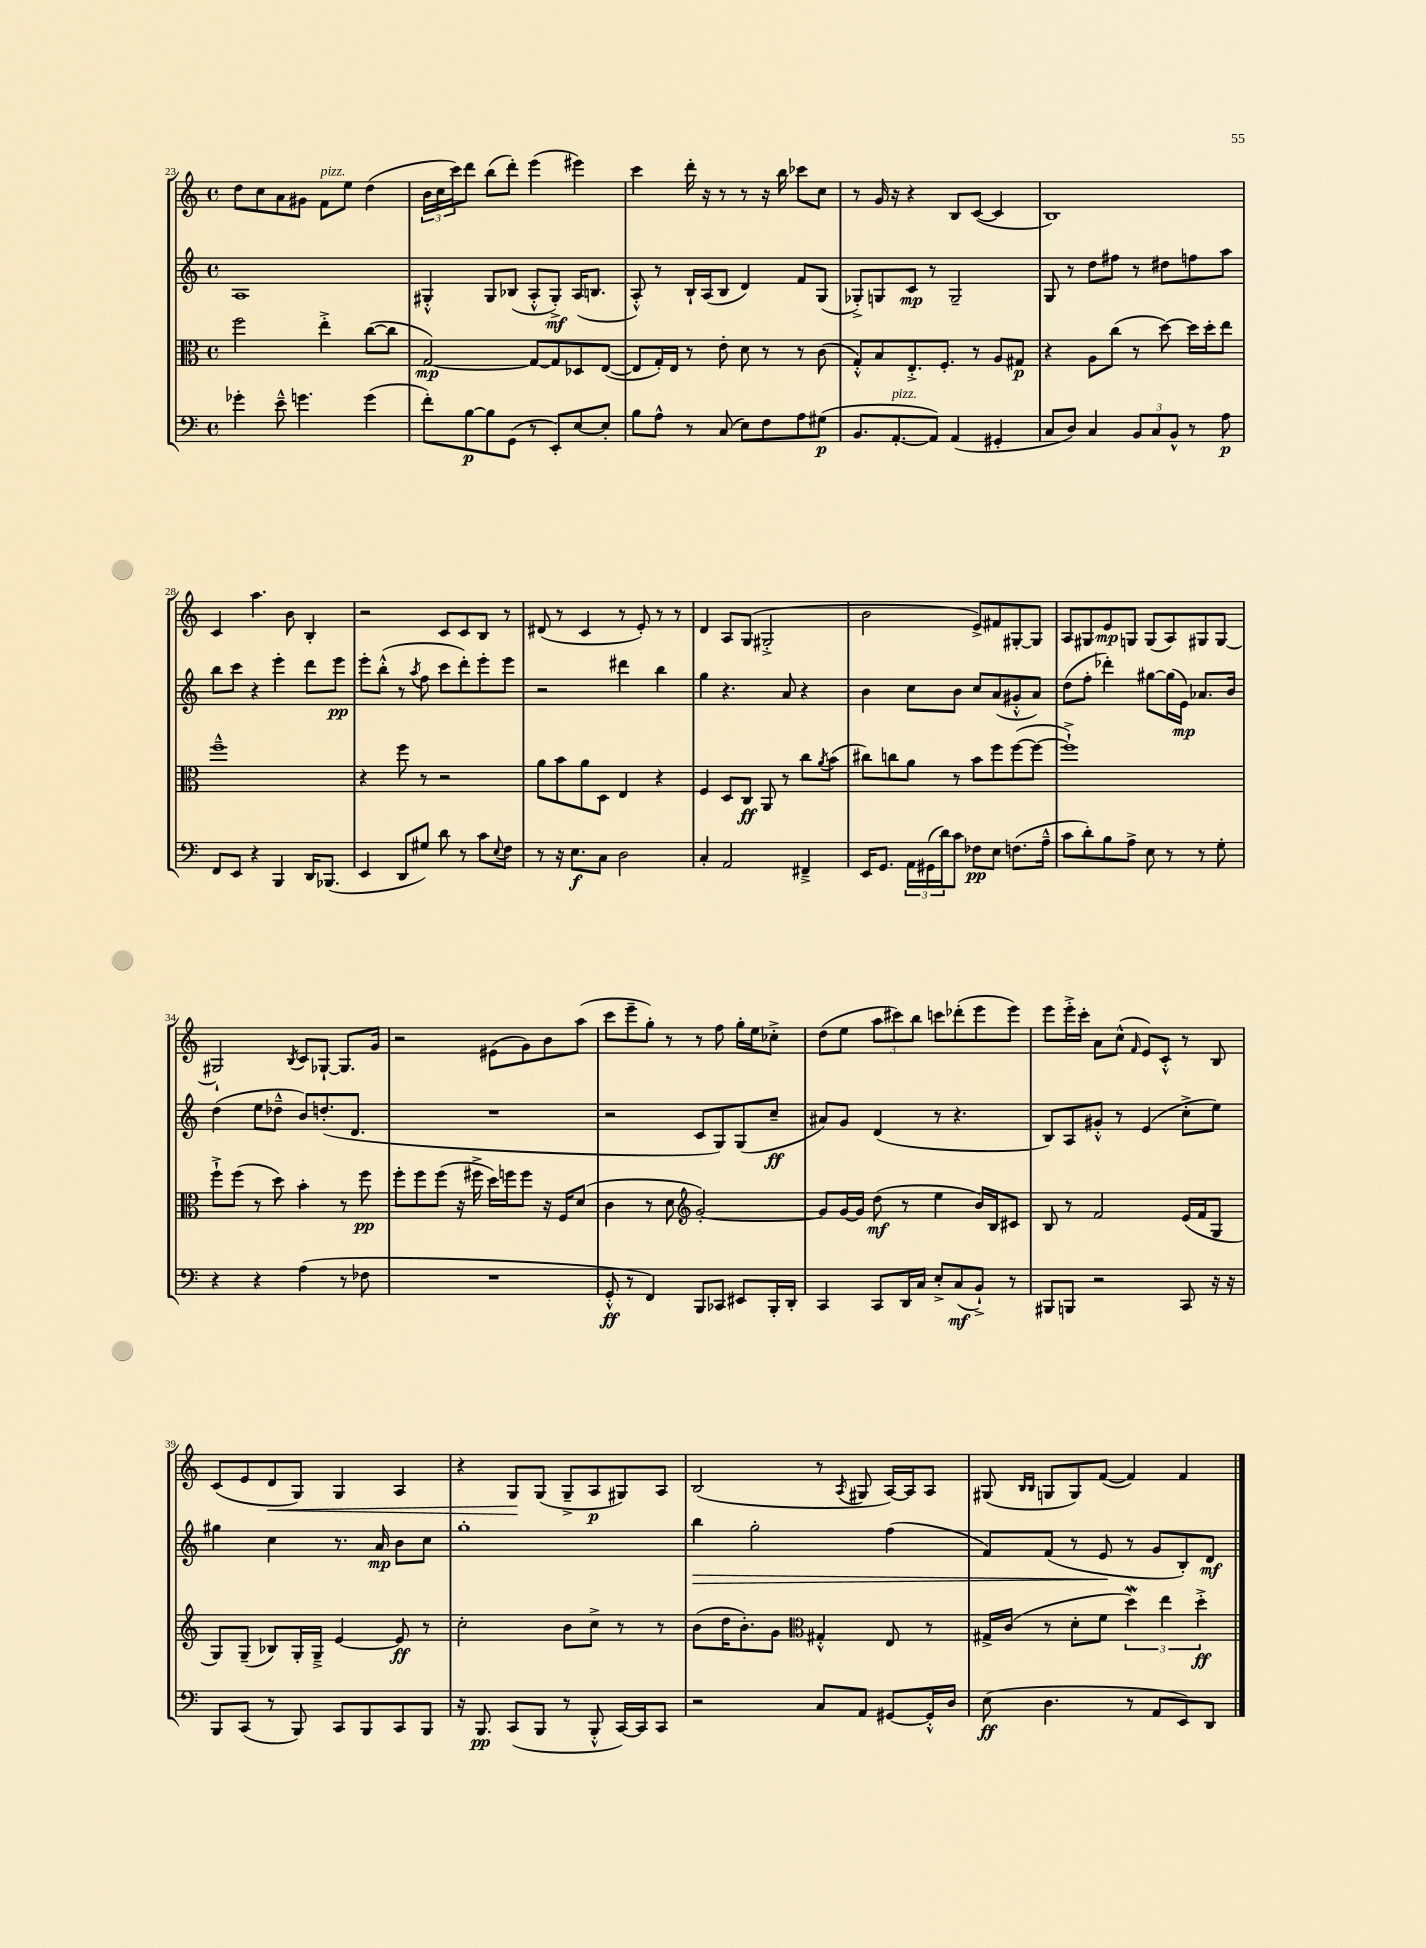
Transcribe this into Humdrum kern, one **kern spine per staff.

**kern	**kern	**kern	**kern
*staff4	*staff3	*staff2	*staff1
*clefF4	*clefC3	*clefG2	*clefG2
*k[]	*k[]	*k[]	*k[]
*M4/4	*M4/4	*M4/4	*M4/4
*met(c)	*met(c)	*met(c)	*met(c)
4g-'	2ff	1A	8dd
.	.	.	8cc
8e~^^	.	.	8a
4.g	.	.	8g#
.	4ee'^	.	8f
.	.	.	8ee
(4g	([8cc	.	(4dd
.	8cc]	.	.
=	=	=	=
8f')	[2G)	4G#'^^	24b
.	.	.	24cc
.	.	.	24ccc)
[8B	.	.	8ddd
8B]	.	8G#	(8bb
(8GG	.	(8B-	8ddd')
8r	8G_	8A'^^	(4eee
8EE')	8G]	8G#'^)	.
[8E	8D-	(16A	4eee#)
.	.	8.B	.
8E']	([8E	.	.
=	=	=	=
8B	8E]	8A'^^)	4ccc
8A^^	16G')	8r	.
.	16E	.	.
8r	8r	16B`	16ddd'
.	.	(16A	16r
(8C	8e'	8B	8r
8E)	8d	4d)	8r
8F	8r	.	16r
.	.	.	16bb
8A	8r	8f	8ccc-
(8G#	(8c	(8G	8cc
=	=	=	=
8.BB	8G'^^)	8G-'^)	8r
.	8B	8G	16g
[8.AA'	.	.	16r
.	8.E'^	8c	4r
8AA])	.	8r	.
.	8.F'	.	.
(4AA	.	2G~	8B
.	8r	.	([8c
4GG#'	8A	.	4c]
.	8G#	.	.
=	=	=	=
8C	4r	8G	1B)
8D)	.	8r	.
4C	8A	8dd	.
.	(8cc	8ff#	.
12BB	8r	8r	.
12C	.	.	.
.	[8dd)	8dd#	.
12BB^^	.	.	.
8r	16dd]	8ff	.
.	16dd'	.	.
8A	8ee	8aa	.
=	=	=	=
8FF	1ff~^^	8bb	4c
8EE	.	8ccc	.
4r	.	4r	4.aa
4BBB	.	4eee'	.
.	.	.	8b
16DD	.	8ddd	4B'
(8.BBB-	.	.	.
.	.	8eee	.
=	=	=	=
4EE	4r	8eee'	2r
.	.	(8bb'^^	.
8DD	8ff	8r	.
.	.	8qaa	.
8G#)	8r	8ff	.
8d	2r	8ccc	8c
8r	.	8ddd')	8c
8c	.	8eee'	8B
8qqE	.	.	.
8F	.	8eee	8r
=	=	=	=
8r	8a	2r	(8d#
16r	8b	.	8r
8.E	.	.	.
.	8a	.	4c
8C	8D	.	.
2D	4E	4ddd#	8r
.	.	.	8e')
.	4r	4bb	8r
.	.	.	8r
=	=	=	=
4C'	4F	4gg	4d
2AA	8D	4.r	8A
.	8C	.	(8G
.	8AA	.	2G#'^
.	8r	8a	.
4FF#~^	8cc	4r	.
.	8qa	.	.
.	(8b	.	.
=	=	=	=
16EE	8cc#)	4b	2b
8.GG	.	.	.
.	8cc	.	.
24AA	8a	8cc	.
(24GG#	.	.	.
24d)	.	.	.
8c	8r	8b	.
8F-	8b	8cc	8e^)
8E	8ff	(8a	8f#
(8.F	([8ff	8g#'^^	[8G#'
.	8ff_	8a)	8G#]
16A~^^	.	.	.
=	=	=	=
8c	1ff`^])	(8dd	8A
8d')	.	8ff'	8G#
8B	.	4ddd-')	8e
8A^	.	.	8G
8E	.	[8gg#	(8G
8r	.	(16gg#]	8A)
.	.	16e)	.
8r	.	8.a-	8G#
8G'	.	.	[8G#
.	.	16b	.
=	=	=	=
4r	8ff`^	(4dd	2G#`]
.	(8ff	.	.
4r	8r	8ee	.
.	8dd)	8dd-~^^	.
.	.	.	8qB
(4A	4b'	8b)	8c
.	.	(8.dd'	[8G-`
8r	8r	.	8.G-]
.	.	8.d	.
8F-	8ff	.	.
.	.	.	16g
=	=	=	=
1r	8ff'	1r	2r
.	8ff	.	.
.	(8ff	.	.
.	16r	.	.
.	16ff#^	.	.
.	16dd)	.	(8e#
.	16ff	.	.
.	8ff	.	8g)
.	16r	.	8b
.	16F	.	.
.	(8d	.	(8aa
=	=	=	=
8GG'^^	4c	2r	8ccc
8r	.	.	8eee~
4FF)	8r	.	8gg')
.	8d	.	8r
*	*clefG2	*	*
8BBB	[2g')	8c	8r
8CC-	.	8G)	8ff
8EE#	.	(8G	16gg'
.	.	.	16ee
16BBB'	.	8cc~	8cc-'^
16DD'	.	.	.
=	=	=	=
4CC	8g]	8a#)	(8dd
.	[16g	8g	8ee
.	16g]	.	.
8CC	(8dd	(4d	12aa
.	.	.	12ccc#)
16DD	8r	.	.
.	.	.	12bb
16C	.	.	.
8E'^	4ee	8r	8ccc
(8C	.	4.r	(8ddd-'
8BB`^)	16b)	.	8eee
.	16B	.	.
8r	8c#	.	8eee)
=	=	=	=
8BBB#	8B	8B)	8eee
8BBB	8r	8A	16eee'^
.	.	.	16ccc'
2r	2f	8g#'^^	8a
.	.	8r	(8cc^^
.	.	.	16qqf
.	.	(4e	8e)
.	.	.	8c'^^
8CC	(16e	8cc'^	8r
.	16f	.	.
16r	8G	8ee)	8B
16r	.	.	.
=	=	=	=
8BBB	8G)	4gg#	(8c
(8CC	(8G~	.	8e
8r	8B-)	4cc	8d
8BBB)	16G'	.	8G)
.	16G~^	.	.
8CC	[4e	8.r	4G
8BBB	.	.	.
.	.	16a	.
8CC	8e]	8b	4A
8BBB	8r	8cc	.
=	=	=	=
16r	2cc'	1gg'	4r
8.BBB	.	.	.
(8CC	.	.	8G
8BBB	.	.	(8G
8r	8b	.	8G~^
8BBB'^^	8cc^	.	8A
[16CC)	8r	.	8G#)
16CC]	.	.	.
8CC	8r	.	8A
=	=	=	=
2r	(8b	4bb	(2B
.	16dd	.	.
.	8.b')	.	.
.	.	2gg'	.
.	8g	.	.
*	*clefC3	*	*
8C	4G#'^^	.	8r
.	.	.	8qA
8AA	.	.	8G#
[8GG#	8E	(4ff	[16A)
.	.	.	16A]
16GG#'^^]	8r	.	8A
16D	.	.	.
=	=	=	=
(8E	16G#^	8f)	(8G#
.	(16c	.	.
.	.	.	16qqB
.	.	.	16qqB
4.D	8r	(8f	8G
.	8d'	8r	8G)
.	8f	8e	([8f
8r	6dd)	8r	4f])
8AA	.	8g	.
.	6ee	.	.
8EE)	.	8B')	4f
.	6dd'^	.	.
8DD	.	8d	.
==	==	==	==
*-	*-	*-	*-
